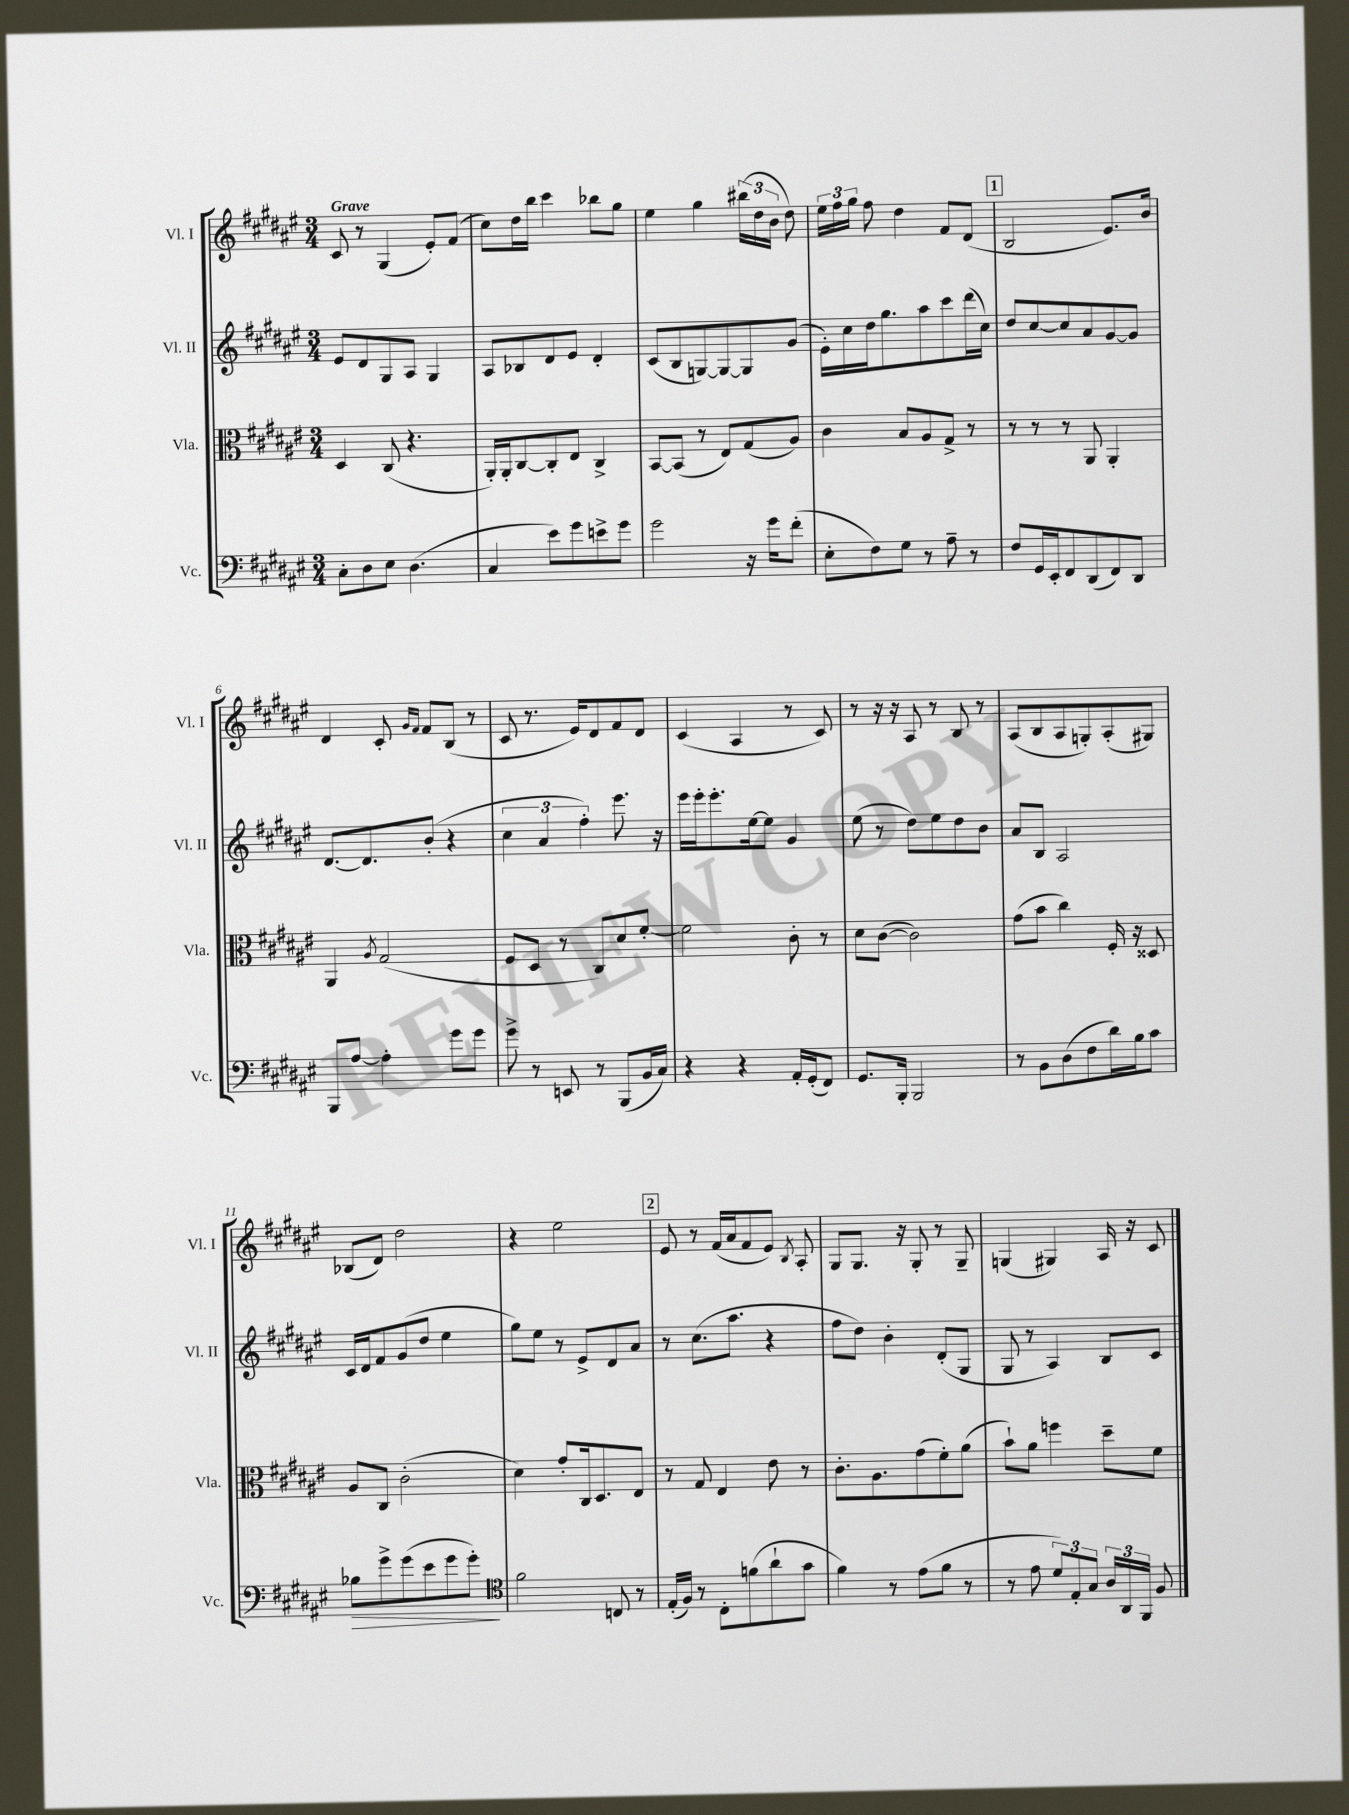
<<
\new StaffGroup <<
\new Staff = "s0" \with { instrumentName = "Vl. I" shortInstrumentName = "Vl. I" } {
    \clef treble \key fis \major \numericTimeSignature \time 3/4 \tempo "Grave"
    \autoBeamOff cis'8 r8 gis4( eis'8[-.) fis'8]( |
    cis''8[) dis''16 b''16] cis'''4 bes''8[ gis''8] |
    eis''4 gis''4 \tuplet 3/2 { bis''16[( dis''16 b'16] } dis''8) |
    \tuplet 3/2 { eis''16[ fis''16 gis''16] } fis''8 dis''4 fis'8[ dis'8]( |
    \mark \markup { \box "1" } b2 eis'8.[) b'16] |
    dis'4 cis'8-. \grace { gis'16[ fis'16] } fis'8[ b8]( r8 |
    cis'8 r8. eis'16[) dis'8 fis'8 dis'8] |
    cis'4( ais4 r8 cis'8) |
    r8 r16 r16 ais8 r8 b8 r8 |
    ais8[( b8 ais8 g8-.) ais8-.( gis8]) |
    bes8[( dis'8]) dis''2 |
    r4 eis''2 |
    \mark \markup { \box "2" } eis'8 r8 fis'16[( ais'16 fis'8 eis'8]) \acciaccatura { b8 } ais8-. |
    gis8[ gis8.] r16 gis8-. r8 gis8-- |
    g4( gis4) ais16 r16 cis'8 \bar "|." |
}
\new Staff = "s1" \with { instrumentName = "Vl. II" shortInstrumentName = "Vl. II" } {
    \clef treble \key fis \major \numericTimeSignature \time 3/4
    \autoBeamOff eis'8[ dis'8 gis8 ais8] gis4 |
    ais8[ bes8 dis'8 eis'8] dis'4-. |
    cis'8[( b8 g8~) g8~ g8 gis'8]( |
    eis'16[-.) cis''16 dis''16 gis''8. ais''8 cis'''8 dis'''16( cis''16]) |
    \mark \markup { \box "1" } dis''8[ cis''8~ cis''8 ais'8 gis'8~ gis'8] |
    dis'8.[~ dis'8. b'8]-.( r4 |
    \tuplet 3/2 { cis''4 ais'4 fis''4-.) } eis'''8. r16 |
    eis'''16[ eis'''16-. eis'''8.-. eis''16~ eis''8] gis'4 |
    eis''8( r8 dis''8[) eis''8 dis''8 b'8] |
    ais'8[ b8] ais2 |
    cis'16[ dis'16 fis'8 gis'8( dis''8] eis''4 |
    gis''8[) eis''8] r8 eis'8[-> dis'8 ais'8] |
    \mark \markup { \box "2" } r8 cis''8.[( ais''8.] r4 |
    fis''8[ dis''8]) b'4-. dis'8[-.( gis8] |
    gis8 r8 ais4) b8[ cis'8] \bar "|." |
}
\new Staff = "s2" \with { instrumentName = "Vla." shortInstrumentName = "Vla." } {
    \clef alto \key fis \major \numericTimeSignature \time 3/4
    \autoBeamOff dis4 cis8( r4. |
    ais,16[-.) ais,16-. cis8~ cis8-. eis8] cis4-> |
    b,8[~ b,8]( r8 eis8[) gis8( ais8]) |
    cis'4 b8[ ais8 gis8]-> r8 |
    \mark \markup { \box "1" } r8 r8 r8 ais,8 ais,4-. |
    ais,4 \acciaccatura { ais8 } gis2( |
    fis8[ dis8] r8 cis8[) dis'8 fis'8]~-. |
    fis'2 cis'8-. r8 |
    dis'8[ cis'8]~( cis'2) |
    gis'8[( b'8] cis''4) fis16-. r16 disis8 |
    ais8[ cis8] cis'2-.( |
    dis'4) gis'8[-. cis16 dis8. eis8] |
    \mark \markup { \box "2" } r8 gis8 eis4 eis'8 r8 |
    cis'8.[-. ais8. gis'8( fis'8-.) ais'8]( |
    b'8[-!) ais'8] f''4 dis''8[-- fis'8] \bar "|." |
}
\new Staff = "s3" \with { instrumentName = "Vc." shortInstrumentName = "Vc." } {
    \clef bass \key fis \major \numericTimeSignature \time 3/4
    \autoBeamOff cis8[-. dis8 eis8] dis4.( |
    cis4 eis'8[) gis'8 e'8-> gis'8] |
    gis'2 r16 gis'16[ fis'8]-.( |
    eis8[-. fis8) gis8] r8 ais8-- r8 |
    \mark \markup { \box "1" } fis8[ gis,16 eis,16-. fis,8 dis,8( fis,8) dis,8] |
    b,,8[ ais8]~ ais4-. gis'8[ gis'8] |
    gis'8-> r8 e,8 r8 b,,8[( b,16 cis16]) |
    r4 r4 ais,16[-. gis,16-.( fis,8]) |
    gis,8.[ b,,16]-. b,,2 |
    r8 b,8[ dis8( fis8 dis'16) b16 cis'8] |
    bes8[\> gis'8-> gis'8( eis'8 gis'8 gis'8]-.\!) |
    \clef tenor fis'2 c8 r8 |
    \mark \markup { \box "2" } eis16[-.( fis16]) r8 cis8[-. f'8( ais'8-! gis'8] |
    fis'4) r8 eis'8[( fis'8] r8 |
    r8 eis'8 \tuplet 3/2 { dis'8[) eis8-. gis8] } \tuplet 3/2 { ais16[ ais,16 fis,16] } fis8 \bar "|." |
}
>>
>>
